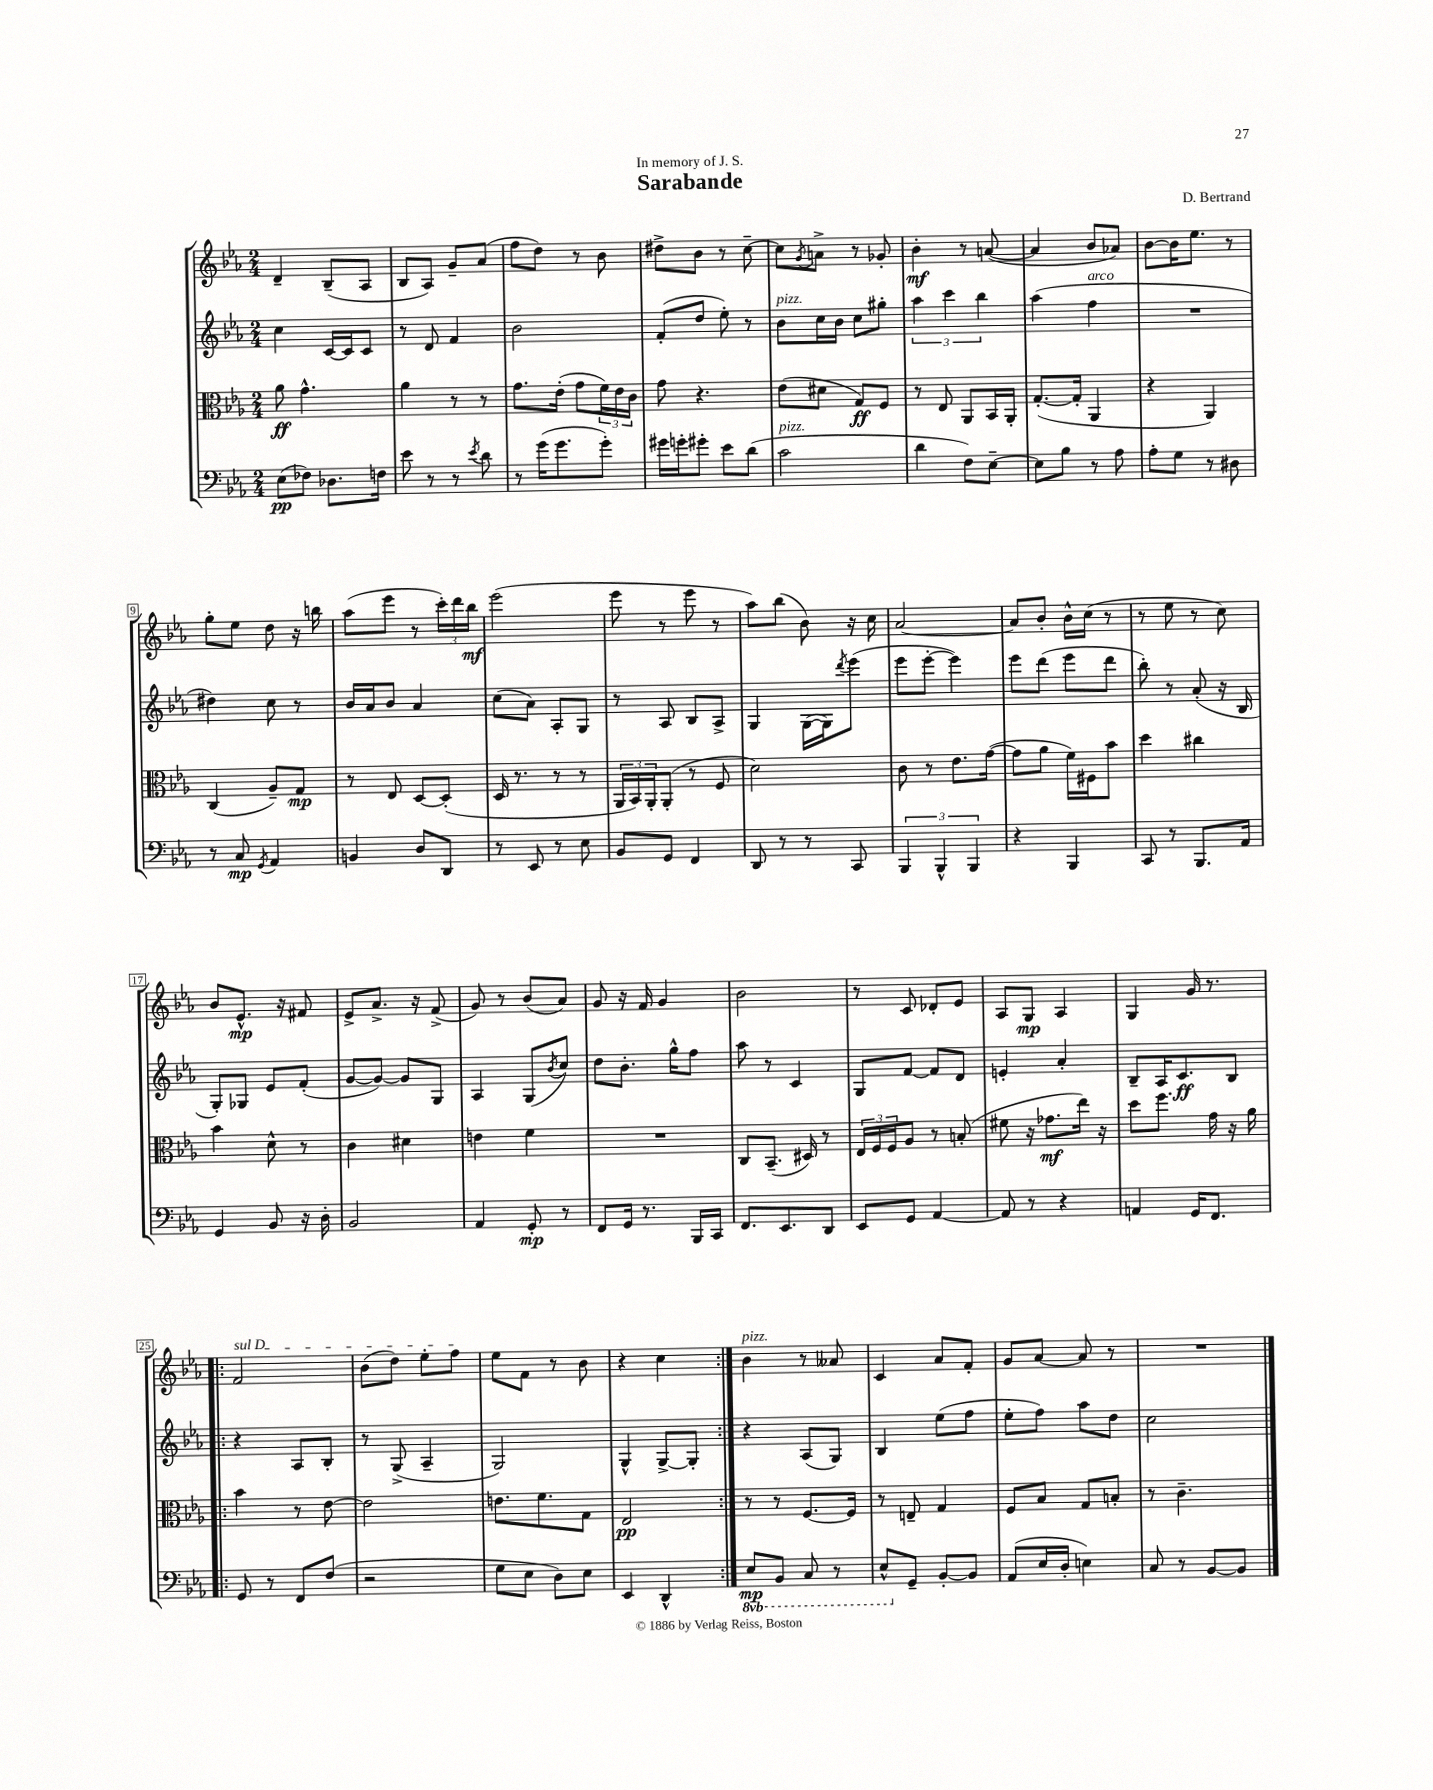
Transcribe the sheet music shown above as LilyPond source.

\header { title = "Sarabande" composer = "D. Bertrand" dedication = "In memory of J. S." }
<<
\new StaffGroup <<
\new Staff = "s0" {
    \clef treble \key ees \major \numericTimeSignature \time 2/4
    d'4-- bes8--( aes8 |
    bes8 aes8) g'8-- aes'8( |
    f''8 d''8) r8 bes'8 |
    dis''8-> bes'8 r8 c''8~-- |
    c''8 \acciaccatura { g'8 } a'8-> r8 ges'8-. |
    bes'4-.\mf r8 a'8~( |
    a'4 bes'8 aes'8) |
    bes'8~ bes'16 ees''8. r8 |
    g''8-. ees''8 d''8 r16 b''16 |
    aes''8( ees'''8 r8 \tuplet 3/2 { c'''16-.) d'''16 bes''16\mf } |
    ees'''2( |
    ees'''8 r8 ees'''8 r8 |
    aes''8) bes''8( bes'8) r16 c''16 |
    aes'2~ |
    aes'8 bes'8-. bes'16-^ c''16( r8 |
    r8 ees''8 r8 c''8) |
    bes'8 ees'8.-^\mp r16 fis'8 |
    ees'8-> aes'8.-> r16 f'8->( |
    g'8) r8 bes'8( aes'8) |
    g'8 r16 f'16 g'4 |
    bes'2 |
    r8 c'8 des'8-. ees'8 |
    aes8 g8\mp aes4 |
    g4 g'16 r8. |
    \repeat volta 2 { \once \override TextSpanner.bound-details.left.text = \markup { \italic "sul D" } f'2\startTextSpan |
    bes'8( d''8) ees''8-. f''8\stopTextSpan |
    ees''8 f'8 r8 bes'8 |
    r4 c''4 | }
    bes'4^\markup { \italic "pizz." } r8 aeses'8 |
    c'4 aes'8 f'8-. |
    g'8 aes'8~ aes'8 r8 |
    R2 \bar "|." |
}
\new Staff = "s1" {
    \clef treble \key ees \major \numericTimeSignature \time 2/4
    c''4 c'16~ c'16 c'8 |
    r8 d'8 f'4 |
    bes'2 |
    f'8-.( d''8 ees''8-.) r8 |
    bes'8^\markup { \italic "pizz." } c''16 bes'16 c''8 gis''8-. |
    \tuplet 3/2 { aes''4 c'''4 bes''4 } |
    aes''4( f''4^\markup { \italic "arco" } |
    R2 |
    dis''4) c''8 r8 |
    bes'16 aes'16 bes'8 aes'4 |
    c''8( aes'8) aes8-. g8 |
    r8 aes8 bes8 aes8-> |
    g4 g16~( g16) \acciaccatura { d'''8 } ees'''8( |
    ees'''8 ees'''8~-. ees'''4) |
    ees'''8 d'''8( ees'''8 d'''8 |
    bes''8-.) r8 aes'8-.( r16 bes16 |
    g8-.) ges8 ees'8 f'8-.( |
    g'8~ g'8~) g'8 g8 |
    aes4 g8( \acciaccatura { bes'8 } c''8) |
    d''8 bes'8.-. g''16-^ f''8 |
    aes''8 r8 c'4 |
    g8 f'8~ f'8 d'8 |
    e'4-. aes'4-. |
    bes8-- aes16 c'8.\ff bes8 |
    \repeat volta 2 { r4 aes8 bes8-. |
    r8 g8->( aes4-- |
    g2) |
    g4-^ g8~-> g8-. | }
    r4 aes8( g8) |
    bes4 ees''8( f''8 |
    ees''8-. f''8) aes''8 d''8 |
    c''2 \bar "|." |
}
\new Staff = "s2" {
    \clef alto \key ees \major \numericTimeSignature \time 2/4
    aes'8\ff g'4.-^ |
    aes'4 r8 r8 |
    g'8. ees'16-.( g'8 \tuplet 3/2 { f'16) ees'16 c'16 } |
    g'8 r4. |
    ees'8( dis'8 g8\ff) f8 |
    r8 ees8 aes,8 bes,16 aes,16-. |
    g8.~-.( g16-. aes,4 |
    r4 aes,4) |
    c4( aes8--) g8\mp |
    r8 ees8 d8~ d8-.( |
    d16 r8. r8 r8 |
    \tuplet 3/2 { aes,16 bes,16) aes,16-. } aes,8-.( r8 f8 |
    d'2) |
    c'8 r8 ees'8. g'16~( |
    g'8 aes'8 f'16) fis16 bes'8 |
    d''4 cis''4 |
    bes'4 d'8-^ r8 |
    c'4 dis'4 |
    e'4 f'4 |
    R2 |
    c8 bes,8.--( dis16) r8 |
    \tuplet 3/2 { ees16 f16 f16 } aes8 r8 b8-.( |
    fis'8 r16 ges'8.\mf ees''16) r16 |
    d''8 f''8. g'16 r16 aes'16 |
    \repeat volta 2 { bes'4 r8 ees'8~ |
    ees'2 |
    e'8. f'8. g8 |
    ees2\pp | }
    r8 r8 f8.~ f16 |
    r8 e8-- g4 |
    f8 bes8 g8 b8-. |
    r8 c'4.-- \bar "|." |
}
\new Staff = "s3" {
    \clef bass \key ees \major \numericTimeSignature \time 2/4 \set Staff.ottavationMarkups = #ottavation-simple-ordinals
    ees8\pp( fes8) des8. f16 |
    ees'8 r8 r8 \acciaccatura { ees'8 } d'8 |
    r8 g'16( g'8. g'8-.) |
    gis'16 g'16-. gis'8-. ees'8 d'8( |
    c'2^\markup { \italic "pizz." } |
    d'4 f8) ees8~-- |
    ees8 bes8 r8 aes8 |
    aes8-. g8 r8 dis8 |
    r8 c8\mp \acciaccatura { g,8 } aes,4 |
    b,4 d8 d,8 |
    r8 ees,8 r8 ees8 |
    bes,8 g,8 f,4 |
    d,8 r8 r8 c,8 |
    \tuplet 3/2 { bes,,4 bes,,4-^ bes,,4 } |
    r4 bes,,4 |
    c,8 r8 bes,,8. aes,16 |
    g,4 bes,8 r16 d16-. |
    bes,2 |
    aes,4 g,8-.\mp r8 |
    f,8 g,16 r8. bes,,16 c,16 |
    f,8. ees,8. d,8 |
    ees,8 g,8 aes,4~ |
    aes,8 r8 r4 |
    a,4 g,16 f,8. |
    \repeat volta 2 { g,8 r8 f,8 f8( |
    r2 |
    g8 ees8 d8) ees8 |
    ees,4 d,4-^ | }
    \ottava #-1 ees,8\mp bes,,8 c,8 r8 |
    ees,8-^ \ottava #0 g,8-- bes,8~-. bes,8 |
    aes,8( ees16 d16-. e4) |
    c8 r8 bes,8~ bes,8 \bar "|." |
}
>>
>>
\layout { \context { \Score \override BarNumber.stencil = #(make-stencil-boxer 0.1 0.3 ly:text-interface::print) } }
